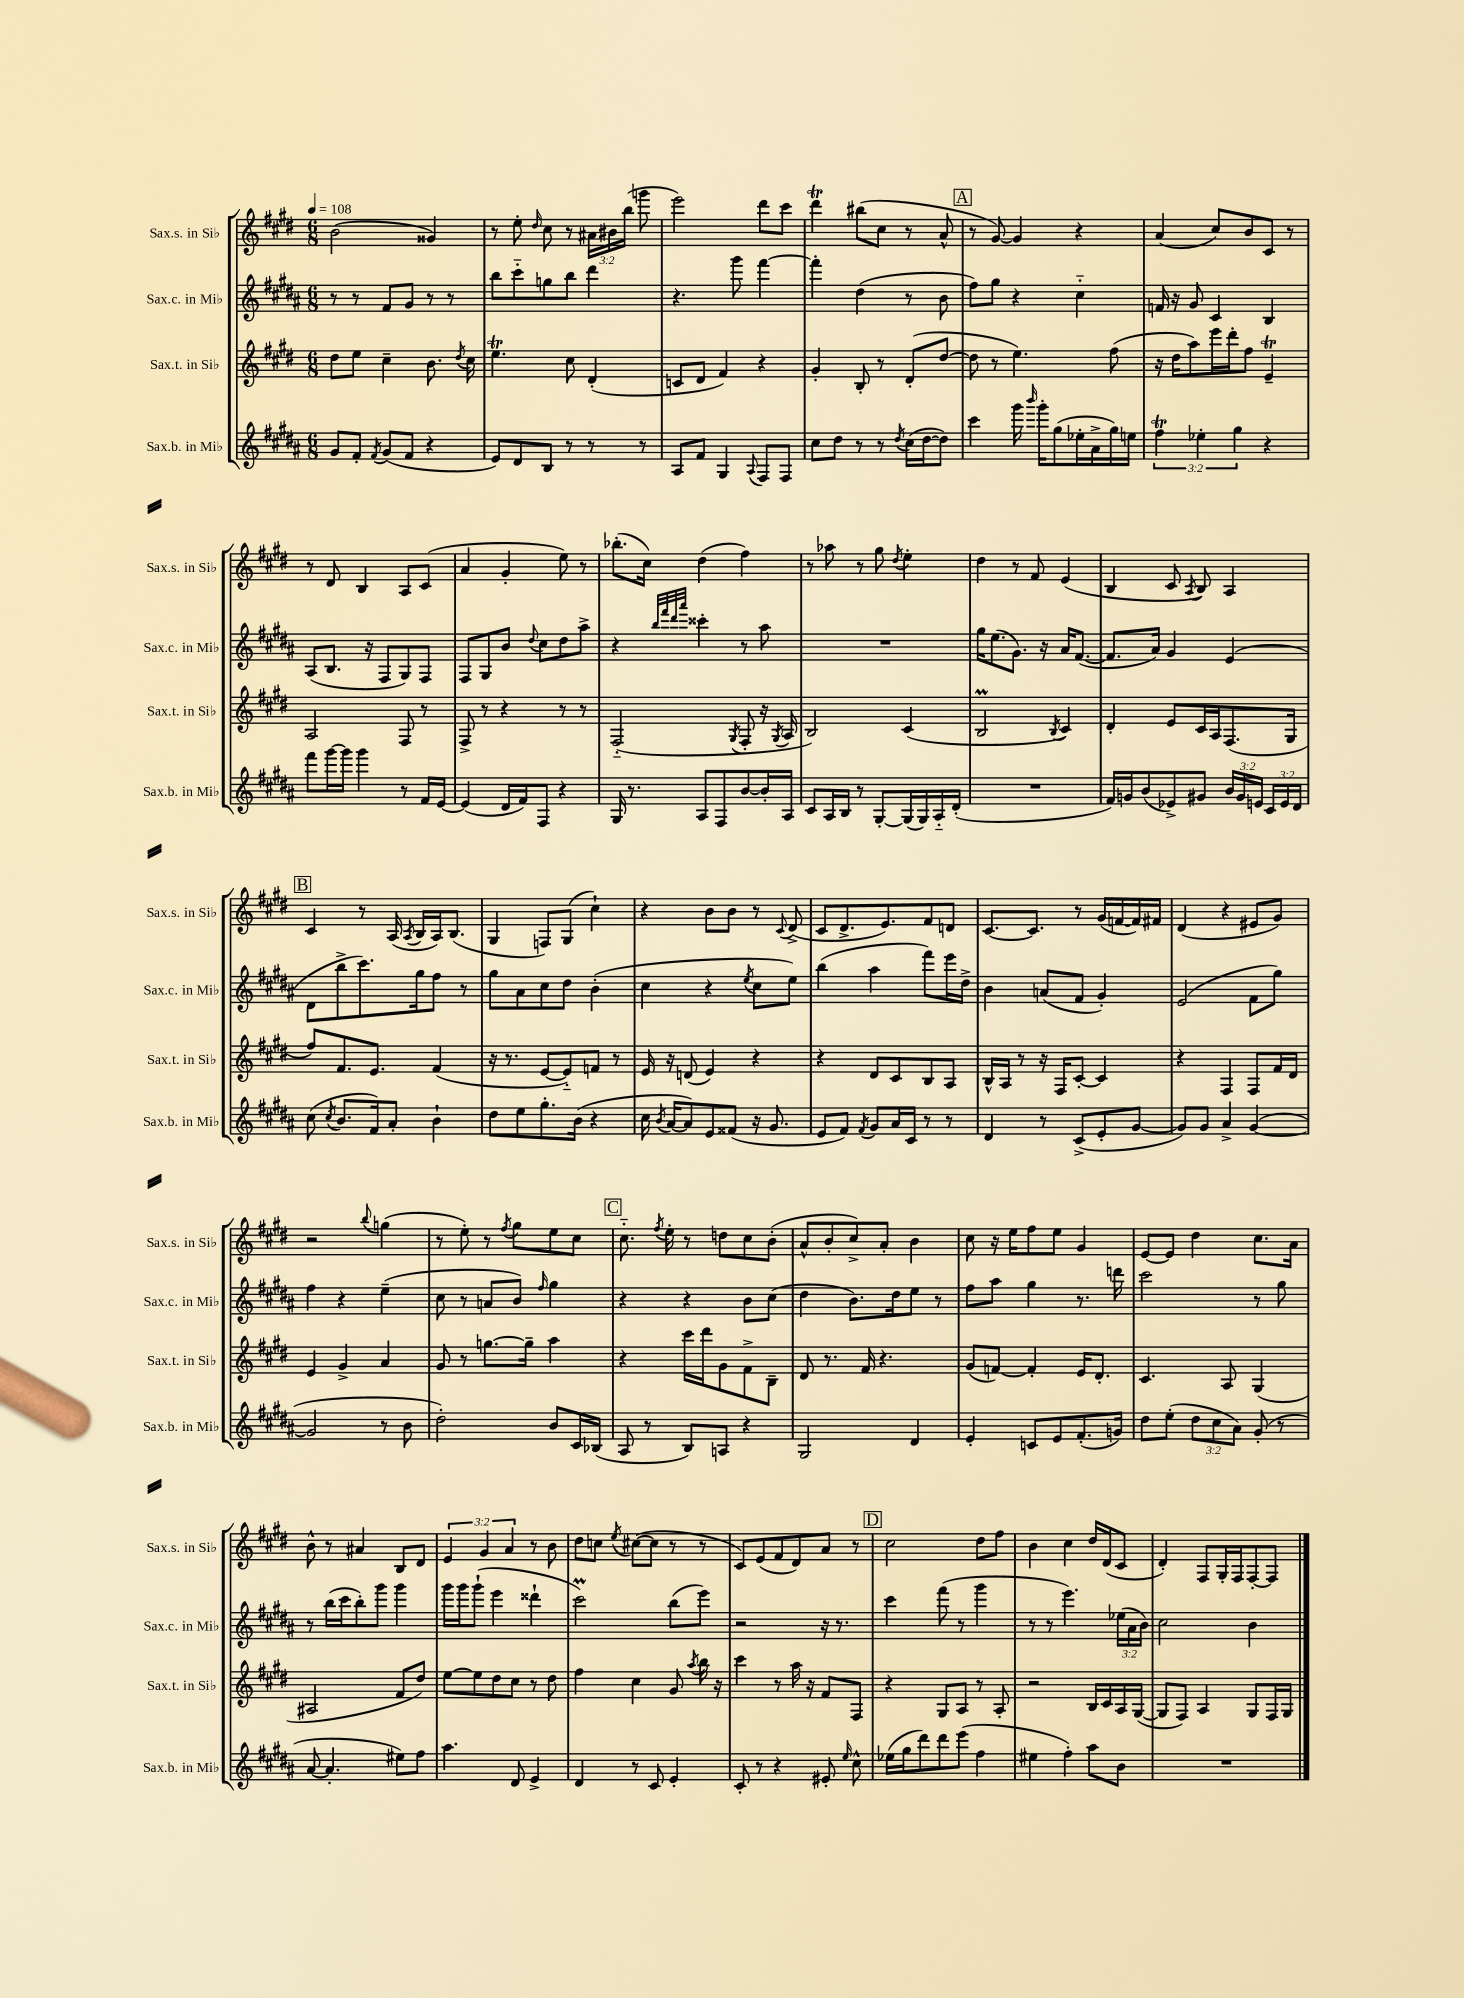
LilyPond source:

<<
\new StaffGroup <<
\new Staff = "s0" \with { instrumentName = "Sax.s. in Sib" shortInstrumentName = "Sax.s. in Sib" } {
    \clef treble \key e \major \numericTimeSignature \time 6/8 \override Staff.TupletNumber.text = #tuplet-number::calc-fraction-text \tempo 4 = 108
    \autoBeamOff b'2( gisis'4) |
    r8 e''8-. \grace { dis''16 } cis''8 r8 \tuplet 3/2 { ais'16[ bis'16 b''16]( } g'''8 |
    e'''2) dis'''8[ cis'''8] |
    dis'''4\trill bis''8[( cis''8] r8 a'8-^ |
    \mark \markup { \box "A" } r8 gis'8~) gis'4 r4 |
    a'4( cis''8[) b'8 cis'8] r8 |
    r8 dis'8 b4 a8[ cis'8]( |
    a'4 gis'4-. e''8) r8 |
    bes''8.[-.( cis''16]) dis''4( fis''4) |
    r8 aes''8 r8 gis''8 \acciaccatura { dis''8 } e''4-. |
    dis''4 r8 fis'8 e'4( |
    b4 cis'8 \acciaccatura { a8 } b8) a4 |
    \mark \markup { \box "B" } cis'4 r8 a16( \acciaccatura { a8 } b16[ a16) b8.]( |
    gis4 f8[) gis8]( cis''4-!) |
    r4 b'8[ b'8] r8 \appoggiatura { cis'8 } dis'8->( |
    cis'8[ dis'8.-> e'8.) fis'8 d'8] |
    cis'8.[~ cis'8.] r8 gis'16[( f'16~ f'16) fis'16] |
    dis'4( r4 eis'8[ gis'8]) |
    r2 \appoggiatura { b''8 } g''4( |
    r8 e''8-.) r8 \acciaccatura { fis''8 } gis''8[ e''8 cis''8] |
    \mark \markup { \box "C" } cis''8.-_ \acciaccatura { fis''8 } e''16-. r8 d''8[ cis''8 b'8]-.( |
    a'8[-^ b'8-. cis''8->) a'8]-. b'4 |
    cis''8 r16 e''16[ fis''8 e''8] gis'4 |
    e'8[~ e'8] dis''4 cis''8.[ a'16] |
    b'8-^ r8 ais'4 b8[ dis'8] |
    \tuplet 3/2 { e'4 gis'4 a'4 } r8 b'8 |
    dis''8[ c''8] \acciaccatura { e''8 } cis''8[~( cis''8] r8 r8 |
    cis'8[) e'8( fis'8 dis'8) a'8] r8 |
    \mark \markup { \box "D" } cis''2 dis''8[ fis''8] |
    b'4 cis''4 dis''16[ dis'16( cis'8] |
    dis'4-.) fis8[ gis16-. fis16 fis8~-. fis8] \bar "|." |
}
\new Staff = "s1" \with { instrumentName = "Sax.c. in Mib" shortInstrumentName = "Sax.c. in Mib" } {
    \clef treble \key b \major \numericTimeSignature \time 6/8 \override Staff.TupletNumber.text = #tuplet-number::calc-fraction-text
    \autoBeamOff r8 r8 fis'8[ gis'8] r8 r8 |
    b''8[ cis'''8-_ g''8 b''8] dis'''4 |
    r4. gis'''8 fis'''4~ |
    fis'''4-. dis''4( r8 b'8 |
    \mark \markup { \box "A" } fis''8[) gis''8] r4 cis''4-_ |
    f'16 r16 gis'8 cis'4 b4 |
    ais8[( b8.] r16 fis8[ gis8) fis8] |
    fis8[ gis8 b'8] \appoggiatura { dis''8 } cis''8[ dis''8 ais''8]-> |
    r4 \grace { b''32[ fis'''32 dis'''32 ais'''32] } cisis'''4-. r8 ais''8 |
    R2. |
    gis''16[ e''8.( gis'8.]) r16 ais'16[ fis'8.]~( |
    fis'8.[ ais'16]) gis'4 e'4( |
    \mark \markup { \box "B" } dis'8[ b''8-> cis'''8.) gis''16 fis''8] r8 |
    gis''8[ ais'8 cis''8 dis''8] b'4-.( |
    cis''4 r4 \acciaccatura { e''8 } cis''8[ e''8]) |
    b''4( ais''4 fis'''8[) e'''16 dis''16]-> |
    b'4 a'8[( fis'8] gis'4-.) |
    e'2( fis'8[ gis''8]) |
    fis''4 r4 e''4--( |
    cis''8 r8 a'8[ b'8]) \grace { fis''16 } gis''4 |
    \mark \markup { \box "C" } r4 r4 b'8[ cis''8]( |
    dis''4 b'8.[) dis''16 e''8] r8 |
    fis''8[ ais''8] gis''4 r8. d'''16 |
    cis'''2 r8 gis''8 |
    r8 b''16[( cis'''16 b''8-.) gis'''8] gis'''4 |
    gis'''16[ gis'''16 gis'''8]-!( e'''4 disis'''4-! |
    cis'''2\prall) b''8[( e'''8]) |
    r2 r16 r8. |
    \mark \markup { \box "D" } cis'''4 fis'''8( r8 gis'''4 |
    r8 r8 e'''4.) \tuplet 3/2 { ees''16[( ais'16 b'16]) } |
    cis''2 b'4 \bar "|." |
}
\new Staff = "s2" \with { instrumentName = "Sax.t. in Sib" shortInstrumentName = "Sax.t. in Sib" } {
    \clef treble \key e \major \numericTimeSignature \time 6/8
    \autoBeamOff dis''8[ e''8] cis''4-- b'8. \acciaccatura { dis''8 } cis''16 |
    e''4.\trill cis''8 dis'4-.( |
    c'8[ dis'8] fis'4) r4 |
    gis'4-. b8-. r8 dis'8[-.( dis''8]~ |
    \mark \markup { \box "A" } dis''8 r8 e''4.) fis''8( |
    r16 dis''16[ a''8) e'''16 dis'''16-. fis''8] e'4--\trill |
    a2 fis8 r8 |
    fis8-> r8 r4 r8 r8 |
    fis2-_( \acciaccatura { gis8 } fis8-. r16 \acciaccatura { gis8 } a16 |
    b2) cis'4( |
    b2\prall \acciaccatura { b8 } cis'4) |
    dis'4-. e'8[ cis'16 a16 fis8.( gis16] |
    \mark \markup { \box "B" } fis''8[) fis'8. e'8.] fis'4( |
    r16 r8. e'8[~ e'8-_) f'8] r8 |
    e'16 r16 d'8( e'4) r4 |
    r4 dis'8[ cis'8 b8 a8] |
    b16[-^ a16] r8 r16 fis16[ cis'8]~-. cis'4 |
    r4 fis4 fis8[ fis'16 dis'16] |
    e'4 gis'4-> a'4 |
    gis'8 r8 g''8.[~ g''16]-- a''4 |
    \mark \markup { \box "C" } r4 cis'''16[ dis'''16 gis'8 fis'8-> b8]-- |
    dis'8 r8. fis'16 r4. |
    gis'8[( f'8]~) f'4-. e'16[ dis'8.]-. |
    cis'4. a8 gis4( |
    ais2 fis'8[ dis''8]) |
    e''8[~ e''8 dis''8 cis''8] r8 dis''8 |
    fis''4 cis''4 gis'8 \acciaccatura { a''8 } b''16 r16 |
    cis'''4 r8 a''16 r16 fis'8[ fis8] |
    \mark \markup { \box "D" } r4 gis8[ a8] r8 a8-. |
    r2 b16[ cis'16 a16 gis16]~( |
    gis8[ fis8]) a4 gis8[ fis16 gis16] \bar "|." |
}
\new Staff = "s3" \with { instrumentName = "Sax.b. in Mib" shortInstrumentName = "Sax.b. in Mib" } {
    \clef treble \key b \major \numericTimeSignature \time 6/8 \override Staff.TupletNumber.text = #tuplet-number::calc-fraction-text
    \autoBeamOff gis'8[ fis'8]-. \acciaccatura { fis'8 } gis'8[( fis'8] r4 |
    e'8[) dis'8 b8] r8 r8 r8 |
    ais8[ fis'8] gis4 \appoggiatura { ais8 } fis8[ fis8] |
    cis''8[ dis''8] r8 r8 \acciaccatura { dis''8 } cis''16[( dis''16~ dis''8]) |
    \mark \markup { \box "A" } cis'''4 gis'''16 \grace { b'''16 } gis'''16[-. gis''8( ees''16-. ais'16-> gis''16) e''16] |
    \tuplet 3/2 { fis''4\trill ees''4-. gis''4 } r4 |
    fis'''8[ gis'''16~ gis'''16] gis'''4 r8 fis'16[ e'16]~ |
    e'4( dis'16[ fis'16) fis8] r4 |
    gis16 r8. ais8[ fis8 b'8~ b'16-. ais16] |
    cis'8[ ais16 b16] r8 gis8[~-. gis16( gis16) ais16-_ dis'16]-.( |
    R2. |
    fis'16[) g'16 b'8( ees'8->) gis'8] \tuplet 3/2 { b'16[ gis'16 e'16] } \tuplet 3/2 { cis'16[ e'16 dis'16] } |
    \mark \markup { \box "B" } cis''8( \acciaccatura { cis''8 } b'8.[ fis'16) ais'8]-. b'4-! |
    dis''8[ e''8 gis''8.-. b'16]( r4 |
    cis''16 \acciaccatura { b'8 } ais'16[~ ais'8) e'8 fisis'8]( r16 gis'8. |
    e'8[ fis'8]) \acciaccatura { fis'8 } gis'8[ ais'16 cis'16] r8 r8 |
    dis'4 r8 cis'8[->( e'8-. gis'8]~ |
    gis'8[) gis'8] ais'4-> gis'4~( |
    gis'2 r8 b'8 |
    dis''2-.) b'8[ cis'16 bes16]( |
    \mark \markup { \box "C" } ais8 r8 b8[) a8] r4 |
    gis2 dis'4 |
    e'4-. c'8[ e'8 fis'8.-.( g'16]) |
    dis''8[ e''8]-.( \tuplet 3/2 { dis''8[ cis''8 ais'8]) } gis'8-.( r8 |
    ais'8~ ais'4.-. eis''8[) fis''8] |
    ais''4. dis'8 e'4-> |
    dis'4 r8 cis'8 e'4-. |
    cis'8-. r8 r4 eis'8-. \grace { e''16 } cis''8-^ |
    \mark \markup { \box "D" } ees''16[( gis''16 dis'''8) dis'''8 e'''8]( fis''4 |
    eis''4 fis''4-.) ais''8[ b'8] |
    R2. \bar "|." |
}
>>
>>
\layout { \context { \Score \remove "Bar_number_engraver" } }
